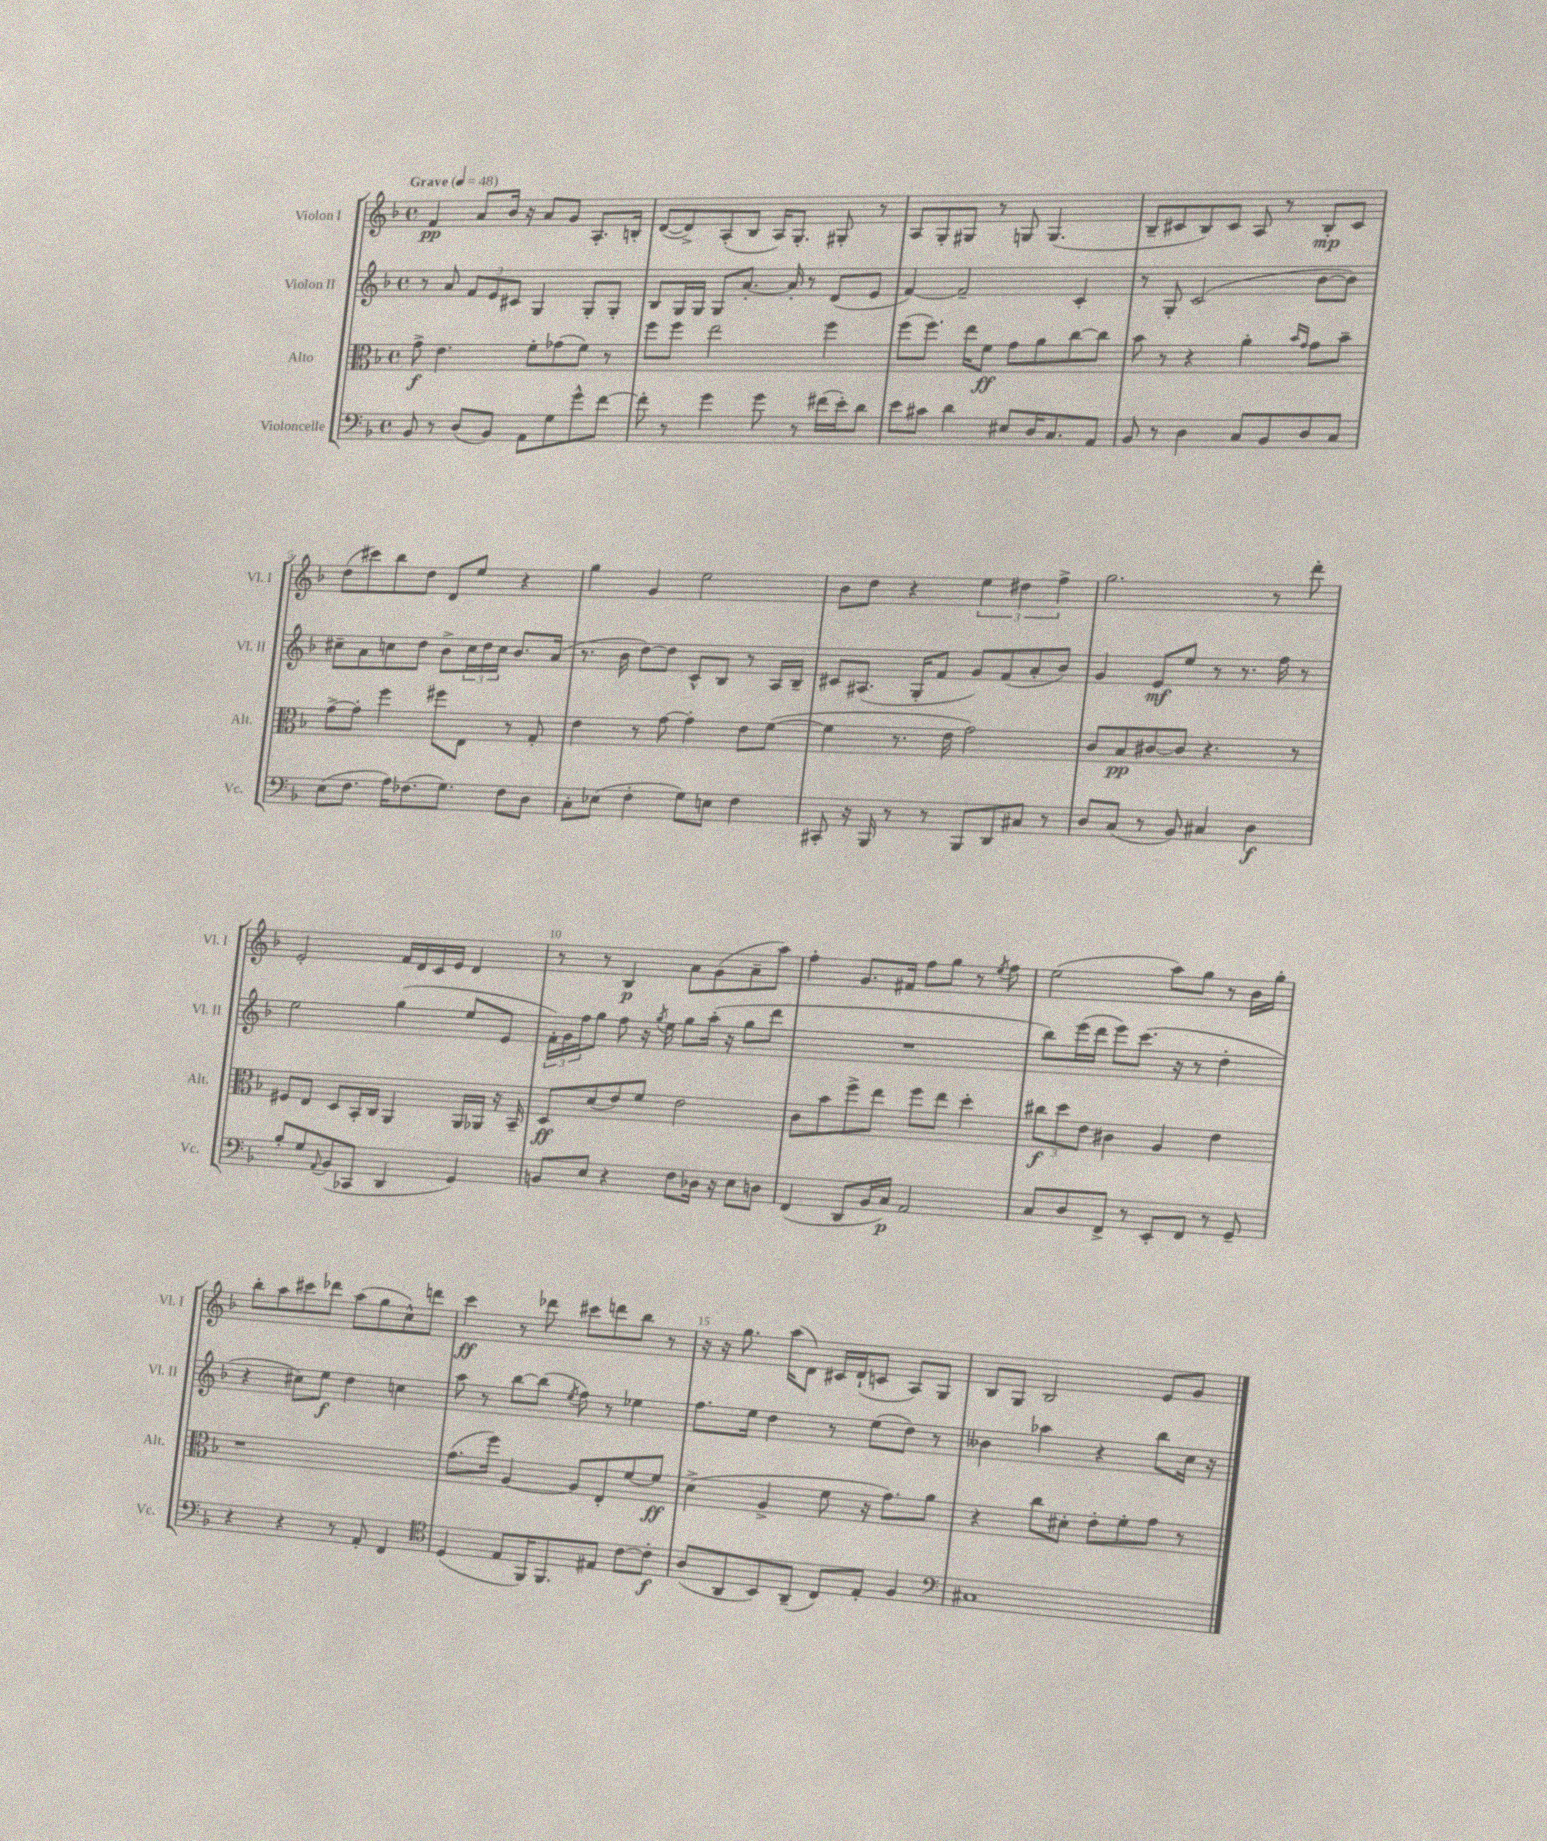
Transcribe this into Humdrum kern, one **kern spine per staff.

**kern	**kern	**kern	**kern
*staff4	*staff3	*staff2	*staff1
*clefF4	*clefC3	*clefG2	*clefG2
*k[b-]	*k[b-]	*k[b-]	*k[b-]
*M4/4	*M4/4	*M4/4	*M4/4
*met(c)	*met(c)	*met(c)	*met(c)
*MM48	*MM48	*MM48	*MM48
8BB-	8g^	8r	4f
8r	4.e	8a	.
(8D	.	12f	8a
.	.	12e	.
8BB-)	.	.	16b-
.	.	12c#	.
.	.	.	16r
8AA	8f'	4G	8a
8G	(8g-	.	8g
8g^^	8f)	8G'	8.A'
[8f	8r	8G'	.
.	.	.	16B'
=	=	=	=
8f']	8ff	8B-	([8d
8r	8ff	16G	8d^])
.	.	16G	.
4g	2ee	8G	(8A'
.	.	[8.a'	8B-
8g	.	.	16A)
.	.	16a']	8.G'
8r	.	8r	.
(16f#	4ff	(8d	8G#'
16e')	.	.	.
8d	.	8e	8r
=	=	=	=
8e	(8ff	[4f)	8A
8c#	8.ff)	.	8G'
4d	.	2f~]	8G#
.	16ee	.	.
.	8f	.	8r
8E#	8g	.	8G
16D	8a	.	(4.G
8.C	.	.	.
.	[8cc	4c'	.
8AA	8cc]	.	.
=	=	=	=
8BB-	8b-	8r	8B-~
8r	8r	8G'	8c#
4D	4r	(2c	8B-)
.	.	.	8c#
8C	4a'	.	8A
8BB-	.	.	8r
.	16qqb-	.	.
.	16qqg	.	.
8D	8g	[8b-	8B-'
8C	8b-~	8b-])	8c#
=	=	=	=
(8E	[8g^	8cc#~	(8dd
8.F	8g']	8a	8ccc#)
.	4ff	8cc	8bb-
16A)	.	.	.
(8.F-	.	8dd	8dd
.	8ff#	8b-^	8d
8.G)	.	.	.
.	8E	24cc	8ee
.	.	24dd	.
.	.	24cc	.
8F-	8r	8.b-	4r
8D	8G'	.	.
.	.	(16a	.
=	=	=	=
8C'	4e	8.r	4gg
(8E-	.	.	.
.	.	16b-	.
4F'	8r	[8dd)	4g
.	[8g	8dd]	.
8G)	4g']	8c^^	2ee
8E	.	8B-	.
4F	8e	8r	.
.	([8f	16A	.
.	.	16B-~	.
=	=	=	=
8CC#'	4f]	8c#	8b-
16r	.	(8.A#	8dd
16BBB-	.	.	.
8r	8.r	.	4r
.	.	16G'	.
8r	.	8f	.
.	16e	.	.
8BBB-	2g)	8g)	6ee
8DD	.	(8f	.
.	.	.	6dd#
8C#	.	8a'	.
.	.	.	6ff^
8r	.	8b-)	.
=	=	=	=
8D	8c	4g	2.gg
(8C	8B-	.	.
8r	[8c#	8e	.
8BB-)	8c#]	8ee	.
4C#	4.r	8r	.
.	.	8.r	.
4D	.	.	8r
.	.	16ff	.
.	8r	8r	8ddd'
=	=	=	=
8B-'	8F#	2ee	2e'
8G	8E	.	.
8qqAA	.	.	.
(8BB-	8D	.	.
8CC-	16BB-'	.	.
.	16C	.	.
4DD	4AA	(4gg	16f
.	.	.	16d
.	.	.	16c
.	.	.	16e
4GG)	16AA	8ee	4d
.	16AA-	.	.
.	16r	8e	.
.	16BB-~	.	.
=	=	=	=
8BB	8D	24f')	8r
.	.	24g	.
.	.	24ff	.
8E	(8d	8gg	8r
4r	8e)	8ff	4B-
.	8f	16r	.
.	.	8qgg	.
.	.	16ee	.
8F	2e	8gg	8a
16D-	.	(16aa'	(8g
16r	.	16r	.
8E	.	8gg	8a~
8D	.	8ddd	8aa)
=	=	=	=
(4FF	8c	1r	4ff'
.	8b-	.	.
8DD	8ff^	.	8.g
16BB-	8ee	.	.
16C)	.	.	16f#
2AA	8ff	.	8ff
.	8ee	.	8gg
.	4dd'	.	8r
.	.	.	8qee
.	.	.	8ff
=	=	=	=
8C	12cc#	8bb-)	(2ee
.	12dd	.	.
8D	.	(16eee	.
.	12e	.	.
.	.	16ddd	.
8FF^	4c#	8eee)	.
8r	.	(8.ccc	.
8EE'	4A	.	8aa)
.	.	16r	.
8FF	.	8r	8gg
8r	4e	4dd'	8r
8GG~	.	.	16b-
.	.	.	16gg'
=	=	=	=
4r	1r	4r	8bb-'
.	.	.	8aa
4r	.	8cc#)	8ccc#
.	.	8ee	8ddd-
8r	.	4dd	(8aa
8AA'	.	.	8gg
4FF	.	4cc	8cc^^)
.	.	.	8ddd
=	=	=	=
*clefC4	*	*	*
(4D	(8.g	8aa	4ccc
.	.	8r	.
.	16ff)	.	.
8E	[4A	[8bb-	8r
16FF)	.	(8bb-]	8ddd-
8.FF	.	.	.
.	.	8qee	.
.	8A]	8ff)	8ccc#
8E#	8E'	8r	8ddd
[8c	[8f	4ee-	8bb-
8c']	8f]	.	8r
=	=	=	=
(8A	(4d^	8.ff	16r
.	.	.	16r
8AA	.	.	8.gg
.	.	16ee	.
8BB-)	4A^	4dd	.
.	.	.	(16aa
(8AA~	.	.	8d)
8C)	8f	8r	16c#
.	.	.	(16d`
8E'	16r	(8ee	8c
.	8.g)	.	.
4F	.	8dd)	8A)
.	8a	8r	8G
=	=	=	=
*clefF4	*	*	*
1C#	4r	4b--	8B-
.	.	.	8G
.	8cc	4aa-	2B-
.	8d#'	.	.
.	8e'	4r	.
.	8f'	.	.
.	8g	8bb-	8e
.	8r	16cc	8g
.	.	16r	.
==	==	==	==
*-	*-	*-	*-
